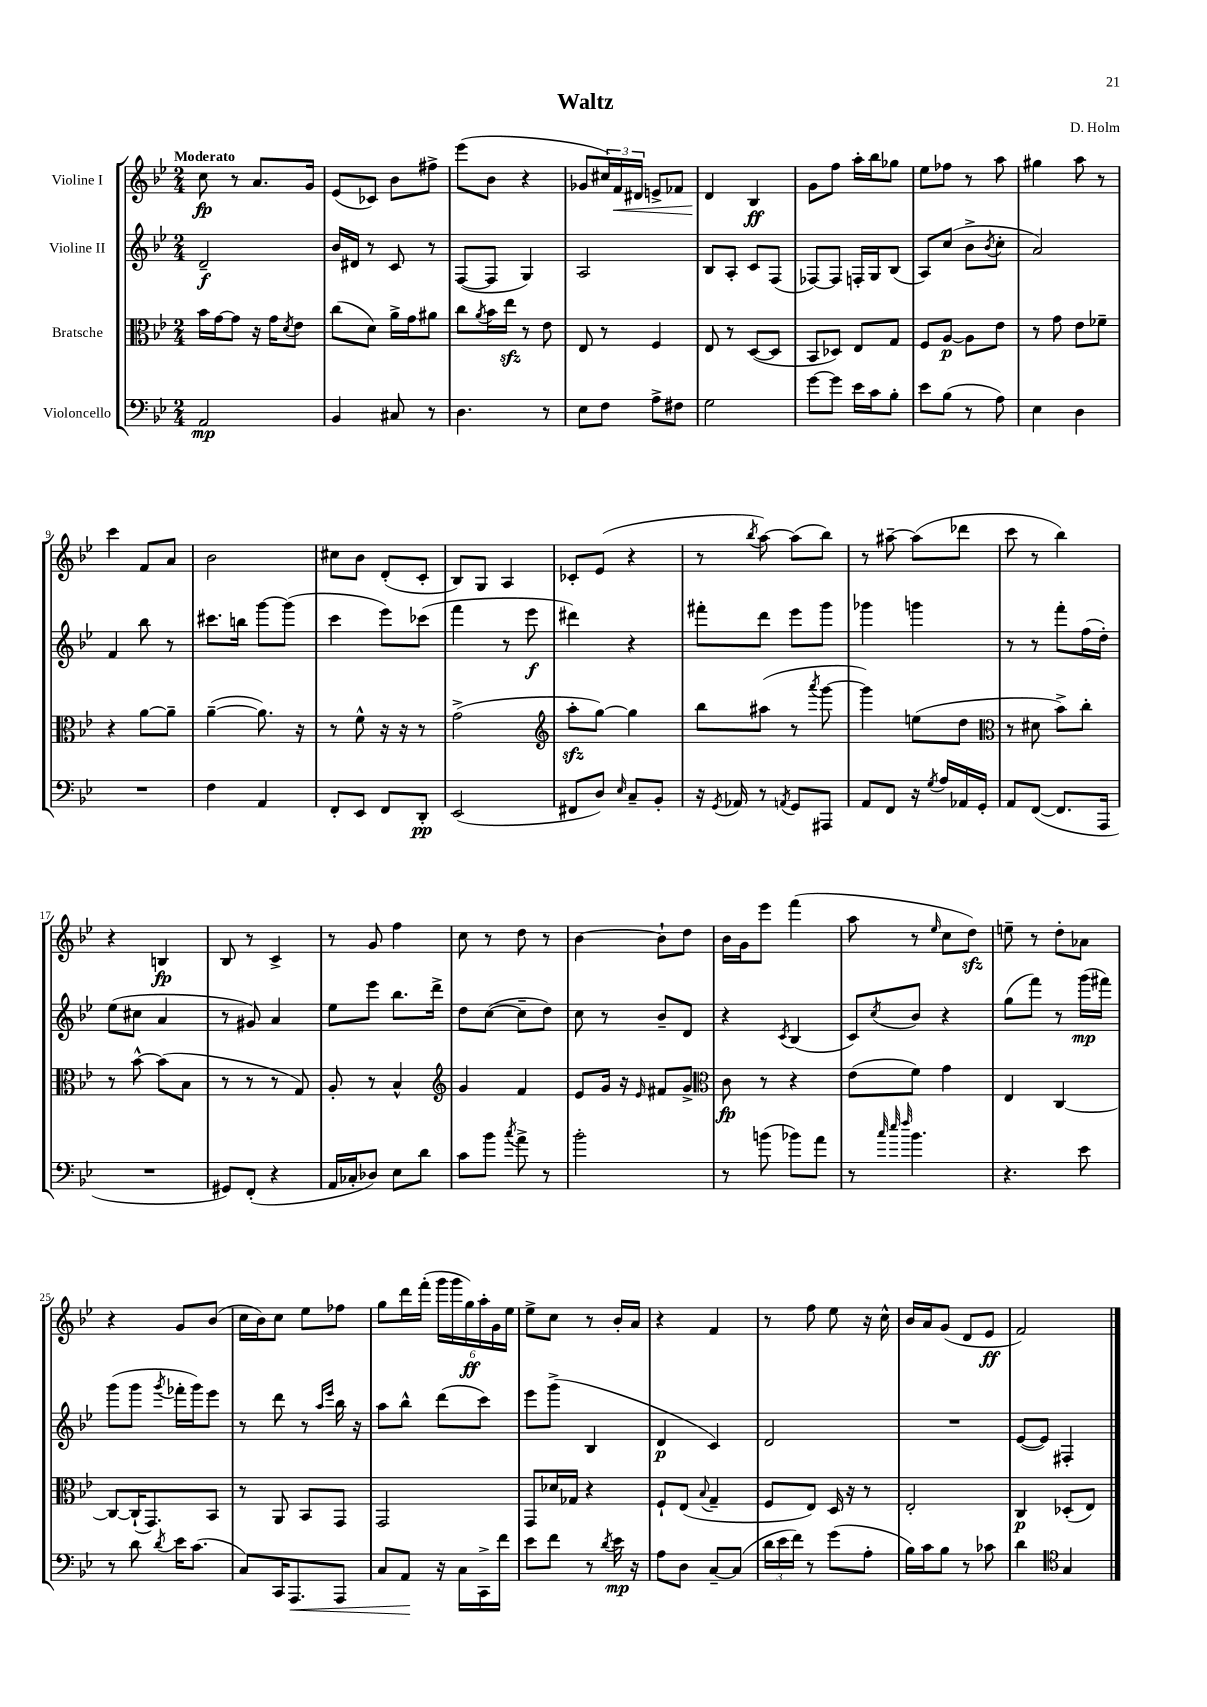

**kern	**kern	**kern	**kern
*staff4	*staff3	*staff2	*staff1
*clefF4	*clefC3	*clefG2	*clefG2
*k[b-e-]	*k[b-e-]	*k[b-e-]	*k[b-e-]
*M2/4	*M2/4	*M2/4	*M2/4
2AA/	16b-\LL	2d~/	8cc\
.	[16g\J	.	.
.	8g\]J	.	8r
.	16r	.	8.a/L
.	16g\LK	.	.
.	8qd/	.	.
.	8e-\J	.	.
.	.	.	16g/Jk
=	=	=	=
4BB-/	(8cc\L	16b-/LL	(8e-/L
.	.	16d#/JJ	.
.	8d\J)	8r	8c-/J)
8C#/	16a^\LL	8c/	8b-\L
.	16g\J	.	.
8r	8a#\J	8r	8ff#^\J
=	=	=	=
4.D\	8cc\L	([8F/L	(8eee-\L
.	8qa/	.	.
.	16b-\L	8F/]J	8b-\J
.	16ee-\JJ	.	.
.	8r	4G/)	4r
8r	8e-\	.	.
=	=	=	=
8E-\L	8E-/	2A/	8g-/L
8F\J	8r	.	24cc#/L)
.	.	.	24f/
.	.	.	24d#/JJ
8A^\L	4F/	.	8e^/L
8F#\J	.	.	8f-/J
=	=	=	=
2G\	8E-/	8B-/L	4d/
.	8r	8A'/J	.
.	([8D/L	8c/L	4B-/
.	8D/]J	(8F/J	.
=	=	=	=
[8g\L	8BB-/L	[8F-/L)	8g\L
8g\]J	8D-/J)	8F-/]J	8ff\J
16e-\LL	8E-/L	16F'/LL	16aa'\LL
16c\J	.	16G/J	16bb-\J
8B-'\J	8G/J	(8B-/J	8gg-\J
=	=	=	=
8e-\L	8F/L	8A/L)	8ee-\L
(8B-\J	[8A/J	(8cc/J	8ff-\J
8r	8A\]L	8b-^\L	8r
.	.	8qb-/	.
8A\)	8e-\J	8cc'\J	8aa\
=	=	=	=
4E-\	8r	2a/)	4gg#\
.	8g\	.	.
4D\	8e-\L	.	8aa\
.	8f-~\J	.	8r
=	=	=	=
2r	4r	4f/	4ccc\
.	[8a\L	8bb-\	8f/L
.	8a~\]J	8r	8a/J
=	=	=	=
4F\	([4a~\	8.ccc#\L	2b-\
.	.	16bb\Jk	.
4AA/	8.a\])	[8ggg\L	.
.	.	(8ggg\]J	.
.	16r	.	.
=	=	=	=
8FF'/L	8r	4ccc\	8cc#\L
8EE-/J	8f^^\	.	8b-\J
8FF/L	16r	8eee-\L)	(8d'/L
.	16r	.	.
8DD'/J	8r	(8ccc-\J	8c'/J
=	=	=	=
(2EE-/	(2g^\	4fff\	8B-/L)
.	.	.	8G/J
.	.	8r	4A/
.	.	8eee-\	.
=	=	=	=
*	*clefG2	*	*
8FF#/L	8aa'\L	4ddd#\)	8c-'/L
8D/J)	[8gg\J)	.	(8e-/J
16qqE-/	.	.	.
8C~/L	4gg\]	4r	4r
8BB-'/J	.	.	.
=	=	=	=
16r	8bb-\L	8fff#'\L	8r
8qGG/	.	.	.
16AA-/	.	.	.
.	.	.	8qbb-/
8r	(8aa#\J	8ddd\J	[8aa\)
8qAA/	.	.	.
8GG/L	8r	8eee-\L	(8aa\]L
.	8qaaa/	.	.
8AAA#/J	[8ggg\	8ggg\J	8bb-\J)
=	=	=	=
8AA/L	4ggg\])	4ggg-\	8r
8FF/J	.	.	[8aa#~\
16r	(8ee\L	4ggg\	(8aa#\]L
8qG/	.	.	.
16A/LL	.	.	.
16AA-/	8dd\J	.	8ddd-\J
16GG'/JJ	.	.	.
=	=	=	=
*	*clefC3	*	*
8AA/L	8r	8r	8ccc\
([8FF/J	8d#\	8r	8r
8.FF/]L	8b-^\L)	8fff'\L	4bb-\)
.	8cc'\J	(16ff\L	.
16AAA/Jk	.	16dd'\JJ)	.
=	=	=	=
2r	8r	(8ee-\L	4r
.	[8b-^^\	8cc#\J	.
.	(8b-\]L	4a/	4B/
.	8B-\J	.	.
=	=	=	=
8GG#/L)	8r	8r	8B-/
(8FF'/J	8r	8g#/)	8r
4r	8r	4a/	4c^/
.	8G/)	.	.
=	=	=	=
16AA/LL	8A'/	8ee-\L	8r
16C-'/J	.	.	.
8D-/J)	8r	8eee-\J	8g/
8E-\L	4B-^^/	8.bb-\L	4ff\
8d\J	.	.	.
.	.	16ddd^\Jk	.
=	=	=	=
*	*clefG2	*	*
8c\L	4g/	8dd\L	8cc\
8b-\J	.	([8cc\J	8r
8qcc/	.	.	.
8a^\	4f/	8cc~\]L	8dd\
8r	.	8dd\J)	8r
=	=	=	=
2b-'\	8e-/L	8cc\	[4b-\
.	16g/Jk	8r	.
.	16r	.	.
.	16qqe-/	.	.
.	8f#/L	8b-~/L	8b-`\]L
.	8g^/J	8d/J	8dd\J
=	=	=	=
*	*clefC3	*	*
8r	8c\	4r	16b-\LL
.	.	.	16g\J
(8b\	8r	.	8eee-\J
.	.	8qc/	.
8b-\L)	4r	(4B-/	(4fff\
8a\J	.	.	.
=	=	=	=
8r	(8e-\L	8c/L)	8aa\
32qqcc/	.	.	.
32qqee-/	.	.	.
32qqff/	.	8qcc/	.
4.b-\	8f\J)	8b-/J	8r
.	.	.	16qqee-/
.	4g\	4r	8cc\L
.	.	.	8dd\J)
=	=	=	=
4.r	4E-/	(8gg\L	8ee~\
.	.	8fff\J)	8r
.	[4C/	8r	8dd'\L
8e-\	.	(16ggg\LL	8a-\J
.	.	16fff#\JJ)	.
=	=	=	=
8r	8C/_L	(8ggg\L	4r
8d\	(16C`/]K	8ggg\J	.
.	8.GG/)	.	.
8qd/	.	8qggg/	.
16e-\LK	.	16fff-'\LL	8g/L
(8.c\J	.	16ggg\J)	.
.	8BB-/J	8eee-\J	(8b-/J
=	=	=	=
8C/L)	8r	8r	16cc\LL
.	.	.	16b-\J)
16CC/K	8AA/	8ddd\	8cc\J
8.AAA/	.	.	.
.	8BB-/L	8r	8ee-\L
.	.	16qqaa/LL	.
.	.	16qqeee-/JJ	.
8AAA/J	8GG/J	16bb-\	8ff-\J
.	.	16r	.
=	=	=	=
8C/L	2GG/	8aa\L	8gg\L
8AA/J	.	8bb-^^\J	16ddd\L
.	.	.	(16fff'\JJ
16r	.	(8ddd\L	24ggg\LL
.	.	.	24ggg\
16C\LL	.	.	.
.	.	.	24gg\)
16CC^\	.	8ccc\J)	24aa'\
.	.	.	24g\
16f\JJ	.	.	.
.	.	.	24ee-\JJ
=	=	=	=
8e-\L	8GG/L	8eee-\L	8ee-^\L
8f\J	16d-/L	(8ggg^\J	8cc\J
.	16G-/JJ	.	.
8r	4r	4B-/	8r
8qd/	.	.	.
16e-\	.	.	16b-'/LL
16r	.	.	16a/JJ
=	=	=	=
8A\L	8F`/L	4d/	4r
8D\J	(8E-/J	.	.
.	8qqB-/	.	.
[8C~/L	4G~/	4c/)	4f/
(8C/]J	.	.	.
=	=	=	=
24d\LL	8F/L	2d/	8r
24e-\	.	.	.
24f\JJ)	.	.	.
8r	8E-/J)	.	8ff\
(8g\L	16D/	.	8ee-\
.	16r	.	.
8A'\J	8r	.	16r
.	.	.	16cc^^\
=	=	=	=
16B-\LL)	2E-'/	2r	16b-/LL
16c\J	.	.	16a/J
8B-\J	.	.	(8g/J
8r	.	.	8d/L
8c-\	.	.	8e-/J
=	=	=	=
4d\	4C/	([8e-/L	2f/)
.	.	8e-/]J)	.
*clefC4	*	*	*
4G/	(8D-'/L	4F#'/	.
.	8E-/J)	.	.
==	==	==	==
*-	*-	*-	*-
